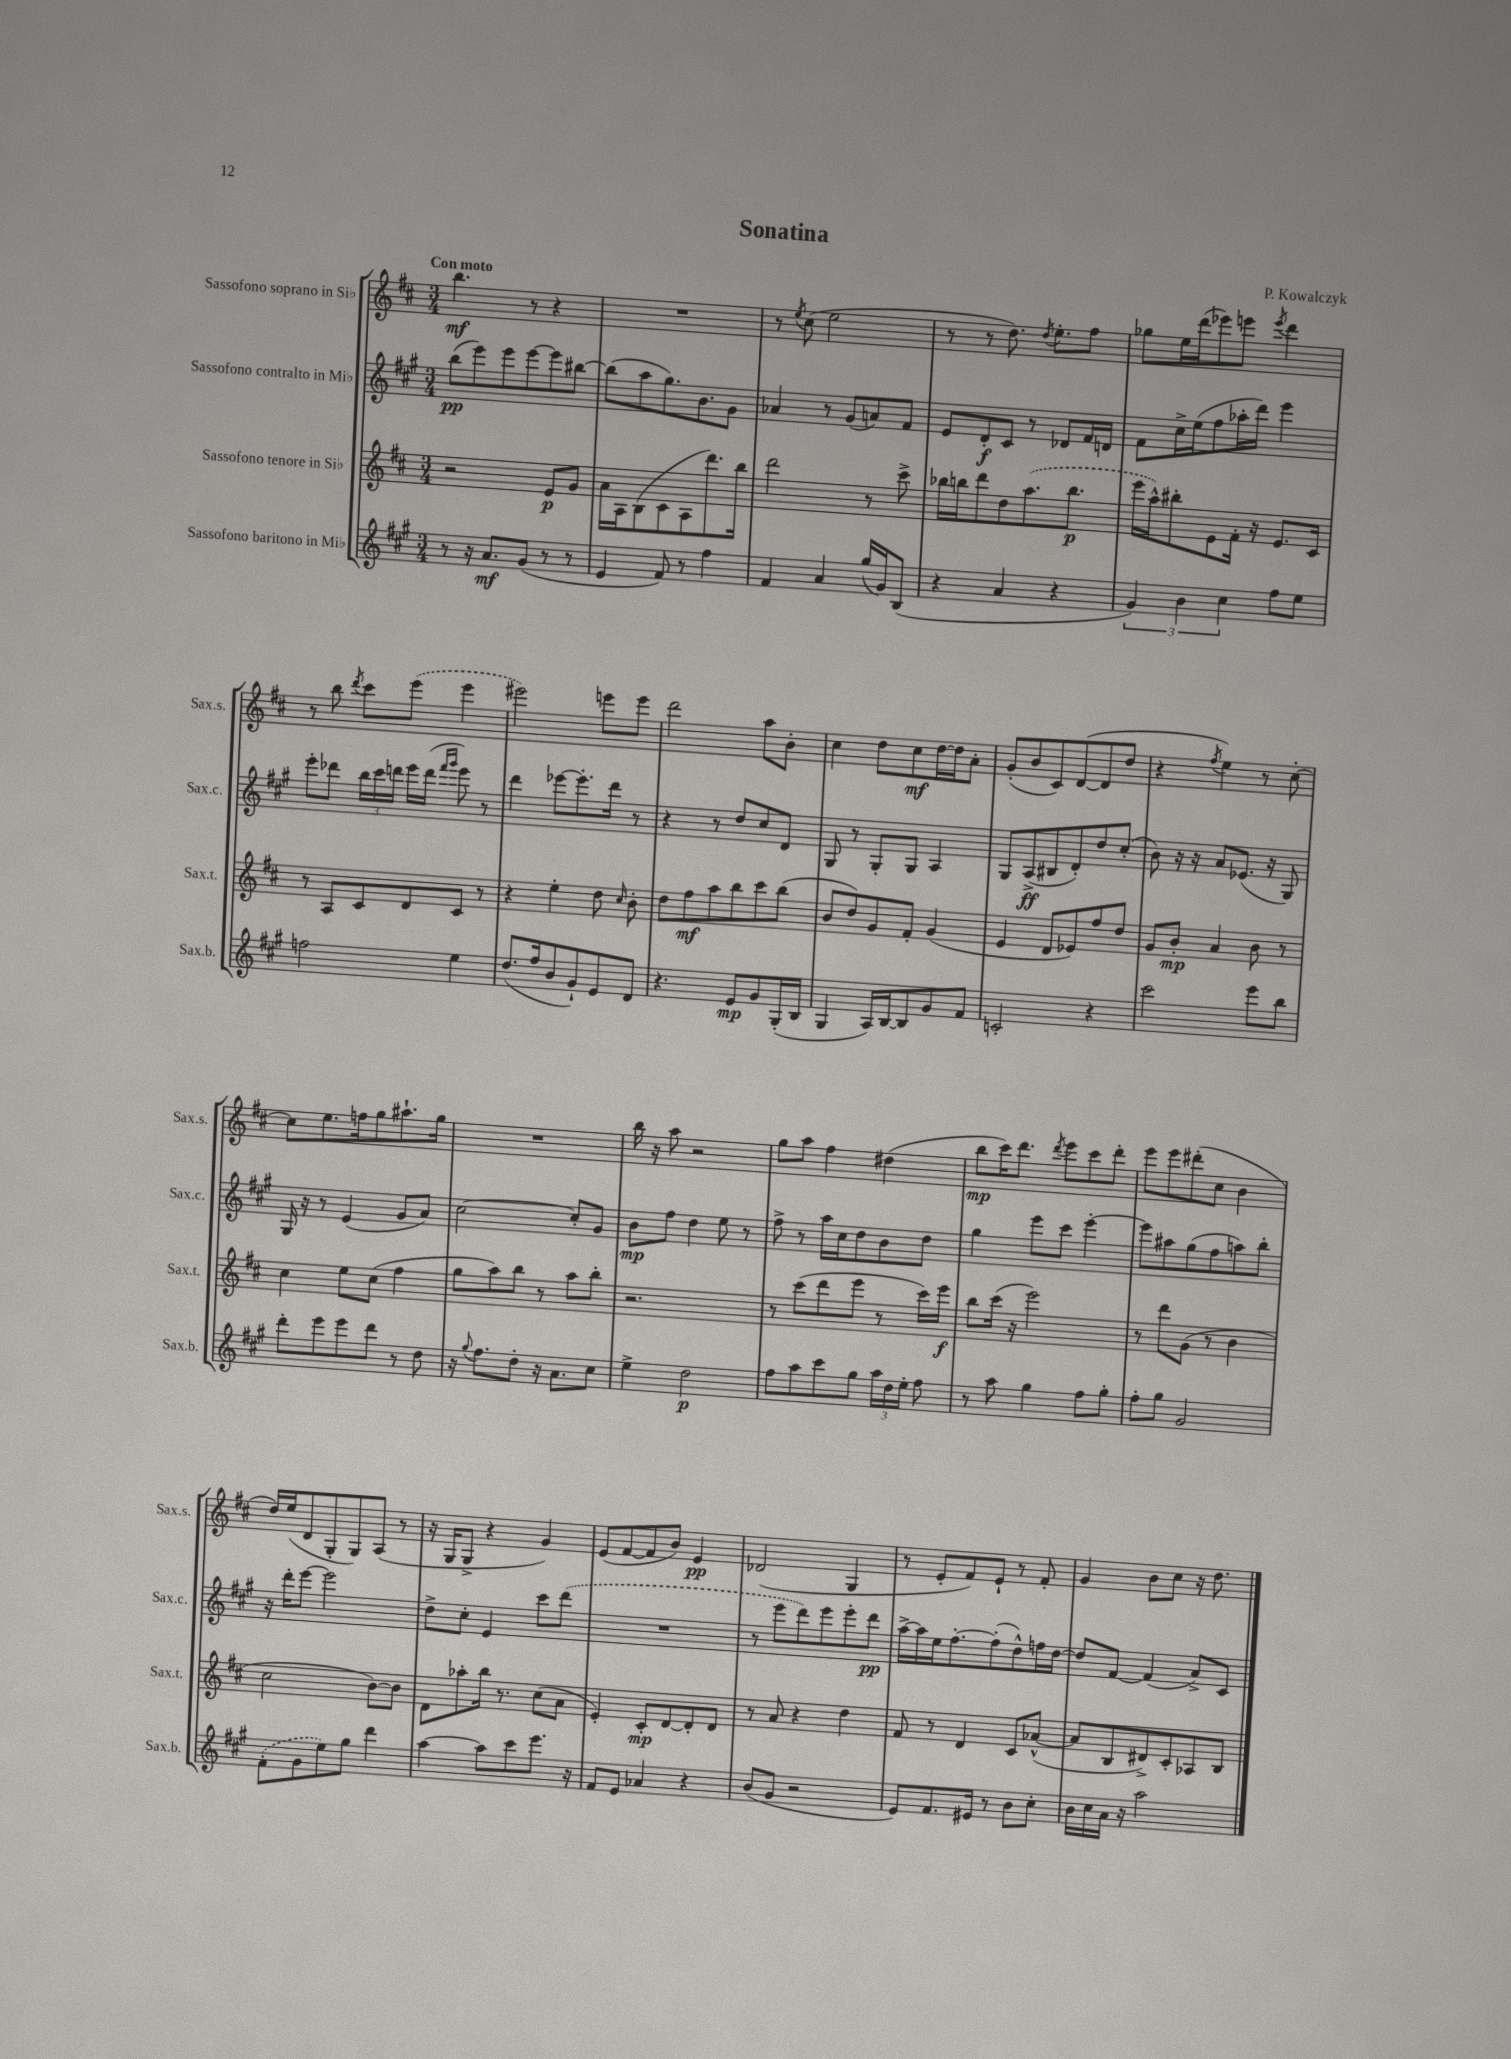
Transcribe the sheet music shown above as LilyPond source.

\header { title = "Sonatina" composer = "P. Kowalczyk" }
<<
\new StaffGroup <<
\new Staff = "s0" \with { instrumentName = "Sassofono soprano in Sib" shortInstrumentName = "Sax.s." } {
    \clef treble \key d \major \numericTimeSignature \time 3/4 \tempo "Con moto"
    \autoBeamOff b''4.\mf r8 r4 |
    R2. |
    r8 \acciaccatura { e''8 } cis''8( e''2 |
    r8 r8 d''8.) \acciaccatura { d''8 } e''8.[-. fis''8] |
    ges''8[ e''16 d'''16( ees'''8) e'''8] \acciaccatura { e'''8 } d'''4 |
    r8 b''8 \acciaccatura { d'''8 } cis'''8[ \once \slurDashed e'''8]( e'''4 |
    eis'''2) e'''8[ e'''8] |
    d'''2 a''8[ b'8]-. |
    cis''4 d''8[ cis''8\mf d''16~ d''16 a'8]-. |
    g'8[-.( b'8 cis'8) d'8~( d'8 d''8] |
    r4 \acciaccatura { fis''8 } e''4) r8 cis''8~-. |
    cis''8[ e''8. f''16 g''8 ais''8.-! g''16] |
    R2. |
    b''16 r16 a''8 r2 |
    g''8[ a''8] fis''4 dis''4( |
    b''8[\mp cis'''16) d'''8.] \acciaccatura { d'''8 } e'''8[ cis'''8 d'''8]-. |
    e'''8[ e'''8 dis'''8-.( cis''8] b'4 |
    d''16[) e''16( d'8 g8-. g8) a8]( r8 |
    r16 g16[ g8]-> r4 g'4) |
    e'8[( fis'8~ fis'8 b'8]) e'4\pp |
    des'2( g4 |
    r8 e'8[-. fis'8) e'8]-! r8 fis'8-. |
    g'4 b'8[ cis''8] r16 d''8. \bar "|." |
}
\new Staff = "s1" \with { instrumentName = "Sassofono contralto in Mib" shortInstrumentName = "Sax.c." } {
    \clef treble \key a \major \numericTimeSignature \time 3/4
    \autoBeamOff b''8[\pp( e'''8) e'''8 e'''8~ e'''8 bis''8]~ |
    bis''8[( a''8 gis''8.) b'8. gis'8] |
    aes'4 r8 gis'8[( a'8) fis'8] |
    e'8[ d'8-.\f cis'8] r8 des'8[ fis'16 d'16] |
    fis'8[ cis''16-> e''16( fis''8 aes''16-. d'''16]) e'''4 |
    e'''8[-. des'''8] \tuplet 3/2 { b''16[ cis'''16 d'''16] } e'''16[ d'''16]( \grace { fis'''16[ gis'''16] } e'''8) r8 |
    d'''4 ees'''8[~ ees'''8.-. d'''16] r8 |
    r4 r8 d''8[ cis''8 d'8] |
    gis8 r8 gis8[-. gis8] a4 |
    gis8[ a8->\ff( bis8 d'8-.) d''8 cis''8]-.( |
    b'8) r16 r16 a'8[ ees'8.]( r16 gis8) |
    gis16 r16 r8 e'4( gis'8[ a'8]) |
    cis''2~ cis''8[-. gis'8] |
    b'8[\mp fis''8] d''4 e''8 r8 |
    fis''8-> r8 a''16[ cis''16 d''8 b'8 d''8] |
    gis''4 e'''8[ cis'''8] e'''4~-. |
    e'''8[ ais''8 gis''8( fis''8 a''8) b''8]-. |
    r16 d'''16[-. e'''8]~ e'''2 |
    d''8[-> cis''8]-. e'4 cis'''8[ \once \slurDashed d'''8]( |
    R2. |
    r8 e'''8[ d'''8) e'''8 e'''8-. d'''8]\pp |
    a''16[~-> a''16 e''16 fis''8.~-. fis''8-.( d''8-^) f''16 d''16]~ |
    d''8[ fis'8]~ fis'4( a'8[->) cis'8] \bar "|." |
}
\new Staff = "s2" \with { instrumentName = "Sassofono tenore in Sib" shortInstrumentName = "Sax.t." } {
    \clef treble \key d \major \numericTimeSignature \time 3/4
    \autoBeamOff r2 e'8[\p g'8] |
    a'16[ a16 b8( cis'8 a8 d'''8.) b''16] |
    d'''2 r8 cis'''8-> |
    bes''16[ b''16 d'''8 d''8 \once \slurDashed a''8.( b''8.]\p |
    e'''16[ a''16-^) bis''8-. e'8 fis'16]-. r16 e'8.[ cis'16] |
    r8 a8[ cis'8 d'8 cis'8] r8 |
    r4 e''4-. d''8 \grace { cis''16 } b'8-. |
    d''8[ fis''8\mf a''8 b''8 cis'''8 b''8]( |
    b'8[ d''8) g'8 fis'8]-. g'4( |
    e'4 d'8[ ees'8) fis''8 d''8] |
    g'8[ b'8]-.\mp a'4 b'8 r8 |
    cis''4 e''8[ cis''8]( fis''4 |
    g''8[ a''8) b''8] r8 a''8[ b''8]-. |
    r2. |
    r8 cis'''8[( d'''8 e'''8] r8 cis'''16[) e'''16]\f |
    b''8[ cis'''16]( r16 e'''2) |
    r8 d'''8[ g'8]( r8 b'4 |
    cis''2 b'8[~) b'8] |
    d'8[ aes''8-. b''16] r8. cis''8[( a'8] |
    e'4-.) cis'8[-.\mp d'8~ d'8-. d'8] |
    r8 a'8 r4 d''4 |
    fis'8 r8 d'4 cis'8[ aes'8]~-^( |
    aes'8[ b8 dis'8->) cis'8-. aes8 b8] \bar "|." |
}
\new Staff = "s3" \with { instrumentName = "Sassofono baritono in Mib" shortInstrumentName = "Sax.b." } {
    \clef treble \key a \major \numericTimeSignature \time 3/4
    \autoBeamOff r8 r16 a'8.[\mf gis'8]( r8 r8 |
    e'4 fis'8) r8 fis''4 |
    fis'4 a'4 gis''16[( gis'16) b8]( |
    r4 a'4 r4 |
    \tuplet 3/2 { gis'4) b'4 cis''4 } fis''8[ e''8] |
    f''2 e''4 |
    d''8.[( fis''16 b'8 gis'8-!) e'8 d'8] |
    r4. e'8[\mp gis'8 gis16-.( b16] |
    gis4 a16[) b16~ b8 gis'8 fis'8] |
    c'2-. r4 |
    cis'''2 e'''8[ b''8] |
    d'''8[-. e'''8 e'''8 d'''8] r8 d''8 |
    r16 \appoggiatura { gis''8 } fis''8.[ d''8]-. r16 a'8.[ cis''8] |
    e''4-> d''2\p |
    fis''8[ a''8 cis'''8 gis''8] \tuplet 3/2 { a''16[ d''16 e''16]-. } fis''8 |
    r8 a''8 gis''4 fis''8[ gis''8]-. |
    fis''8[-. gis''8] gis'2 |
    \once \slurDashed fis'8[-.( gis'8 e''8) gis''8] d'''4 |
    a''4~ a''8[ cis'''8 e'''8.] r16 |
    fis'8[ e'8] aes'4 r4 |
    b'8[( gis'8] r2 |
    e'8[) fis'8. eis'16] r8 b'8[ cis''8]-. |
    b'16[ cis''16 a'16] r16 a''2 \bar "|." |
}
>>
>>
\layout { \context { \Score \remove "Bar_number_engraver" } }
